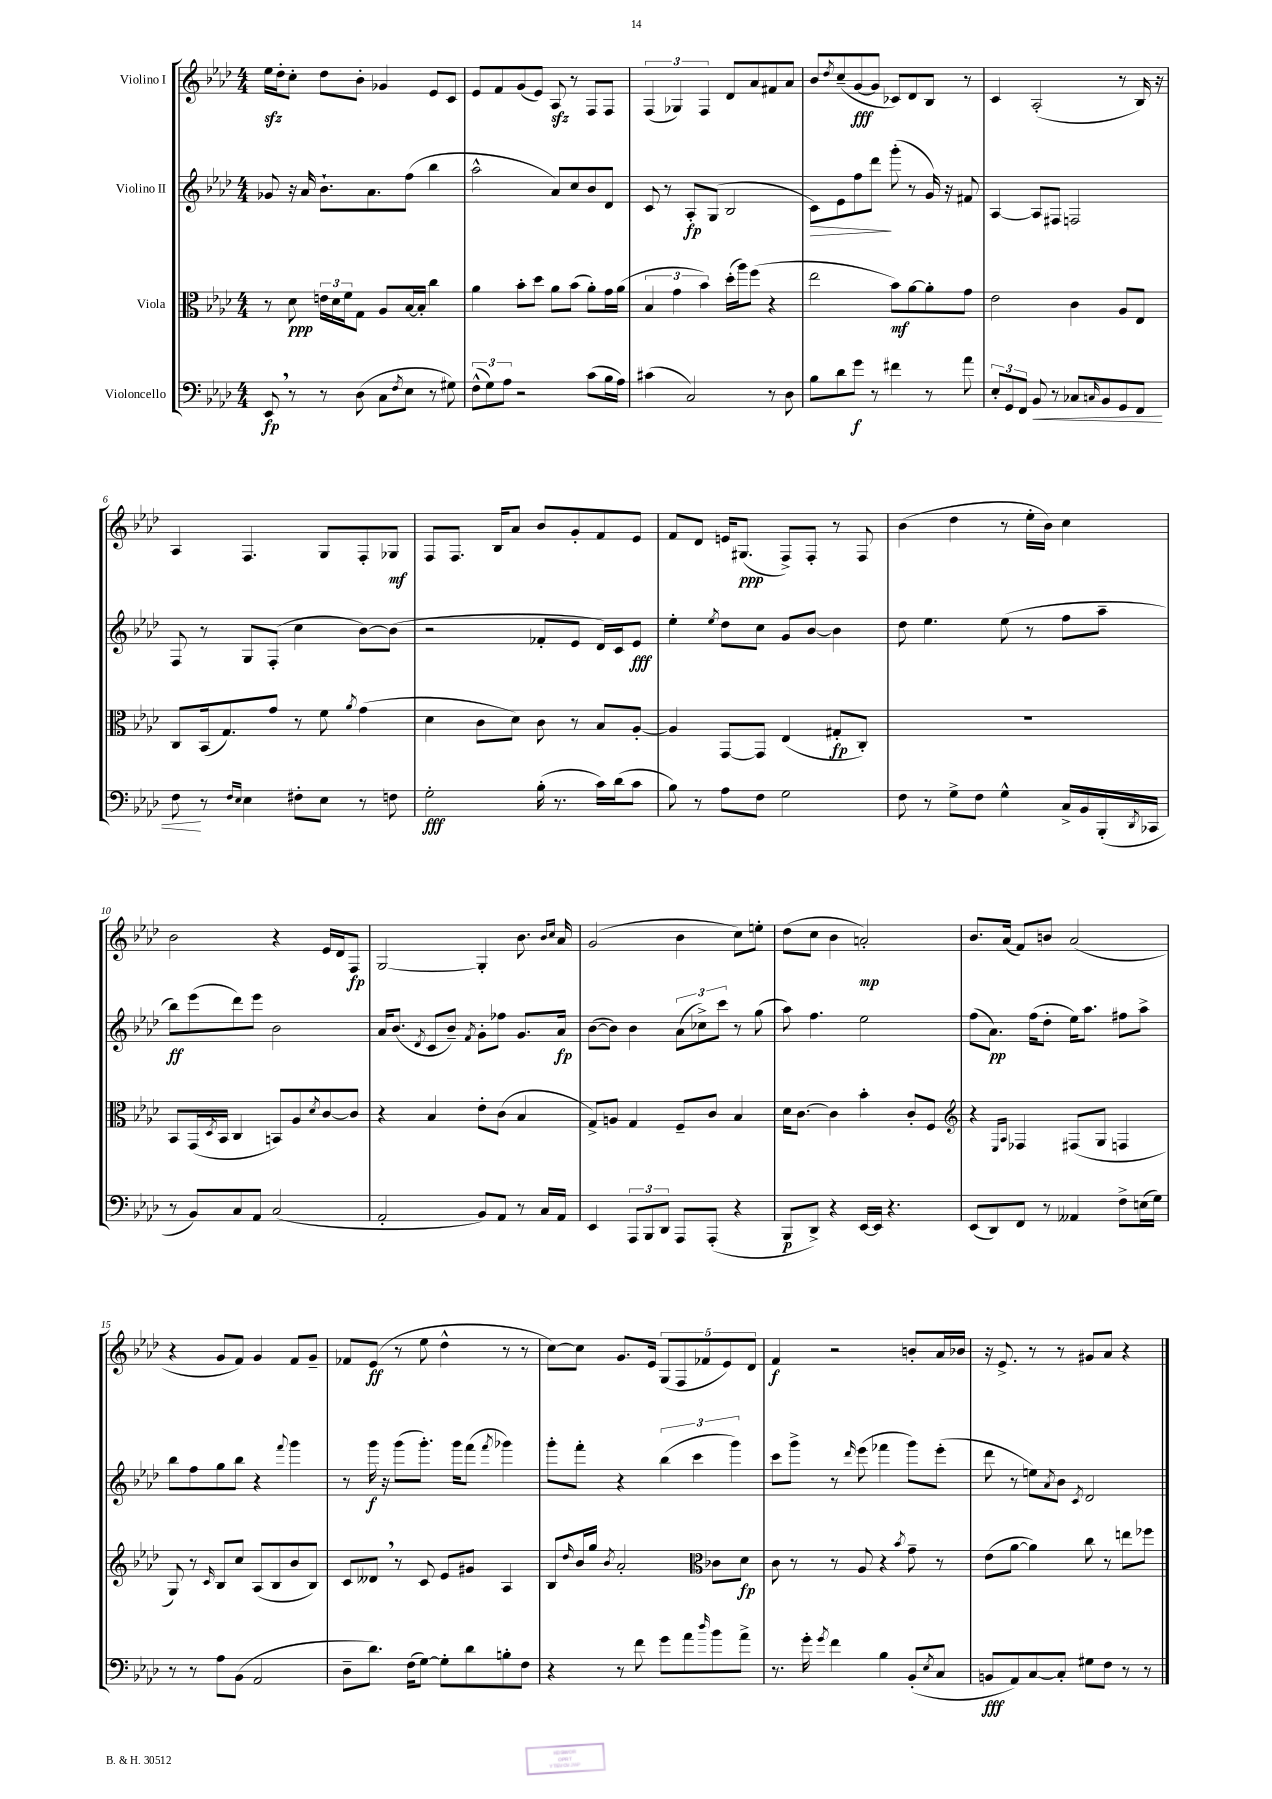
<<
\new StaffGroup <<
\new Staff = "s0" \with { instrumentName = "Violino I" } {
    \clef treble \key aes \major \numericTimeSignature \time 4/4
    ees''16\sfz des''16-. c''8-. des''8 bes'8-. ges'4 ees'8 c'8 |
    ees'8 f'8 g'8( ees'8) aes8\sfz r8 f8 f8 |
    \tuplet 3/2 { f4( ges4) f4 } des'8 aes'8 fis'8 aes'8 |
    bes'8 \acciaccatura { des''8 } c''8--( g'8~\fff g'8 ces'8) des'8 bes8 r8 |
    c'4 aes2-.( r8 bes16) r16 |
    aes4 f4. g8 f8-. ges8\mf |
    f8 f8. bes16 aes'8 bes'8 g'8-. f'8 ees'8 |
    f'8 des'8 e'16 gis8.\ppp( f8->) f8-. r8 f8 |
    bes'4( des''4 r8 ees''16-. bes'16) c''4 |
    bes'2 r4 ees'16 des'16 f8\fp |
    g2~ g4-. bes'8. \grace { bes'16 c''16 } aes'16 |
    g'2( bes'4 c''8) e''8-. |
    des''8( c''8 bes'4 a'2-.\mp) |
    bes'8. aes'16( f'8) b'8 aes'2( |
    r4 g'8 f'8) g'4 f'8 g'8-- |
    fes'8 ees'8\ff( r8 ees''8 des''4-^ r8 r8 |
    c''8~) c''8 g'8. ees'16 \tuplet 5/4 { g8( f8 fes'8 ees'8) des'8 } |
    f'4\f r2 b'8-. aes'16 bes'16 |
    r16 ees'8.-> r8 r8 gis'8 aes'8 r4 \bar "|." |
}
\new Staff = "s1" \with { instrumentName = "Violino II" } {
    \clef treble \key aes \major \numericTimeSignature \time 4/4
    ges'8 r16 aes'16 bes'8.-! aes'8. f''8( bes''4 |
    aes''2-^ aes'8) c''8 bes'8 des'8 |
    c'8 r8 aes8-.\fp g8( bes2 |
    c'8\>) ees'8 f''8 des'''8\! g'''8-.( r8 g'16) r16 fis'8 |
    aes4~ aes8 fis8 f2 |
    f8 r8 g8 f8-.( c''4 bes'8~) bes'8( |
    r2 fes'8-. ees'8 des'16) c'16 ees'8\fff |
    ees''4-. \acciaccatura { ees''8 } des''8 c''8 g'8 bes'8~ bes'4 |
    des''8 ees''4. ees''8( r8 f''8 aes''8-- |
    bes''8\ff) ees'''8( des'''8) ees'''8 bes'2 |
    aes'16 bes'8.( \acciaccatura { des'8 } c'8 bes'8--) \acciaccatura { f'8 } g'8-. fes''8 g'8. aes'16\fp |
    bes'8~( bes'8) bes'4 \tuplet 3/2 { aes'8( ces''8->) c'''8 } r8 g''8( |
    aes''8) f''4. ees''2 |
    f''8( aes'8.\pp) f''16( des''8-. ees''16) aes''8. fis''8 aes''8-> |
    bes''8 f''8 g''8 bes''8 r4 \appoggiatura { f'''8 } g'''4 |
    r8 g'''16\f r16 g'''8( g'''8.-.) g'''16 f'''8( \acciaccatura { f'''8 } ges'''4) |
    g'''8-. f'''8-. r4 \tuplet 3/2 { bes''4( c'''4 g'''4) } |
    c'''8 g'''8-> r8 \grace { des'''16 } ees'''8( fes'''4 g'''8) ees'''8-.( |
    des'''8 r8 e''8) \acciaccatura { aes'8 } bes'8 \acciaccatura { c'8 } des'2 \bar "|." |
}
\new Staff = "s2" \with { instrumentName = "Viola" } {
    \clef alto \key aes \major \numericTimeSignature \time 4/4
    r8 des'8\ppp \tuplet 3/2 { e'16 des'16 f'16 } g8 aes8 bes16~ bes16-. c''4 |
    aes'4 bes'8-. des''8 aes'8 bes'8( aes'8-.) g'16 aes'16( |
    \tuplet 3/2 { bes4 g'4 bes'4) } des''16-.( aes''16) f''8( r4 |
    ees''2 bes'8\mf) aes'8~ aes'8-. g'8 |
    ees'2 c'4 aes8 ees8 |
    c8 bes,16( g8.) g'8 r8 f'8 \acciaccatura { aes'8 } g'4( |
    des'4 c'8 des'8) c'8 r8 bes8 aes8~-. |
    aes4 g,8~ g,8 ees4( gis8-.\fp c8-.) |
    R1 |
    bes,8 g,16( \acciaccatura { des8 } bes,16 c4 b,8) aes8 \acciaccatura { des'8 } c'8~ c'8 |
    r4 bes4 ees'8-. c'8( bes4 |
    g8->) a8 g4 f8-- c'8 bes4 |
    des'16 c'8.~ c'4 bes'4-. c'8-. f8 |
    \clef treble r4 \grace { ees16 aes16 } fes4 fis8( g8 f4 |
    g8) r8 \grace { c'16 } bes8 c''8 aes8( bes8 bes'8 bes8) |
    c'8 deses'8 \breathe r8 c'8 ees'8 gis'8 aes4 |
    bes8 \grace { des''16 } bes'16 g''16 \acciaccatura { bes'8 } aes'2-. \clef alto ces'8 des'8\fp |
    c'8 r8 r8 aes8 r4 \acciaccatura { bes'8 } g'8-- r8 |
    ees'8( aes'8~ aes'4) c''8 r8 e''8 fes''8 \bar "|." |
}
\new Staff = "s3" \with { instrumentName = "Violoncello" } {
    \clef bass \key aes \major \numericTimeSignature \time 4/4
    ees,8\fp \breathe r8 r8 des8( c8 \acciaccatura { f8 } ees8 r8 gis8) |
    \tuplet 3/2 { f8-^( g8) aes8 } r2 c'8( bes16 aes16) |
    cis'4( c2) r8 des8 |
    bes8 des'8 g'8\f r8 fis'4 r8 aes'8 |
    \tuplet 3/2 { ees8-. g,8 f,8 } bes,8\< r8 ces8 \grace { c16 } bes,8 g,8 f,8 |
    f8\! r8 \grace { f16 ees16 } ees4 fis8-. ees8 r8 f8 |
    g2-.\fff bes16-.( r8. c'16) des'16( c'8 |
    bes8) r8 aes8 f8 g2 |
    f8 r8 g8-> f8 g4-^ c16-> bes,16 bes,,16-.( \acciaccatura { des,8 } ces,16 |
    r8 bes,8) c8 aes,8 c2( |
    aes,2-. bes,8) aes,8 r8 c16 aes,16 |
    ees,4 \tuplet 3/2 { aes,,8 bes,,8 des,8 } aes,,8 aes,,8-.( r4 |
    bes,,8\p des,8->) r4 ees,16~ ees,16 r4. |
    ees,8( des,8) f,8 r8 aeses,4 f8-> e16( g16) |
    r8 r8 aes8 bes,8( aes,2 |
    des8-- des'8.) f16( g8~) g8-. des'8 b8-. f8 |
    r4 r8 f'8 g'8 aes'8 \grace { des''16 } bes'8 aes'8-> |
    r8. g'16-. \acciaccatura { g'8 } f'4 bes4 bes,8-.( \acciaccatura { ees8 } c8 |
    b,8\fff aes,8) c8~ c8-. gis8 f8 r8 r8 \bar "|." |
}
>>
>>
